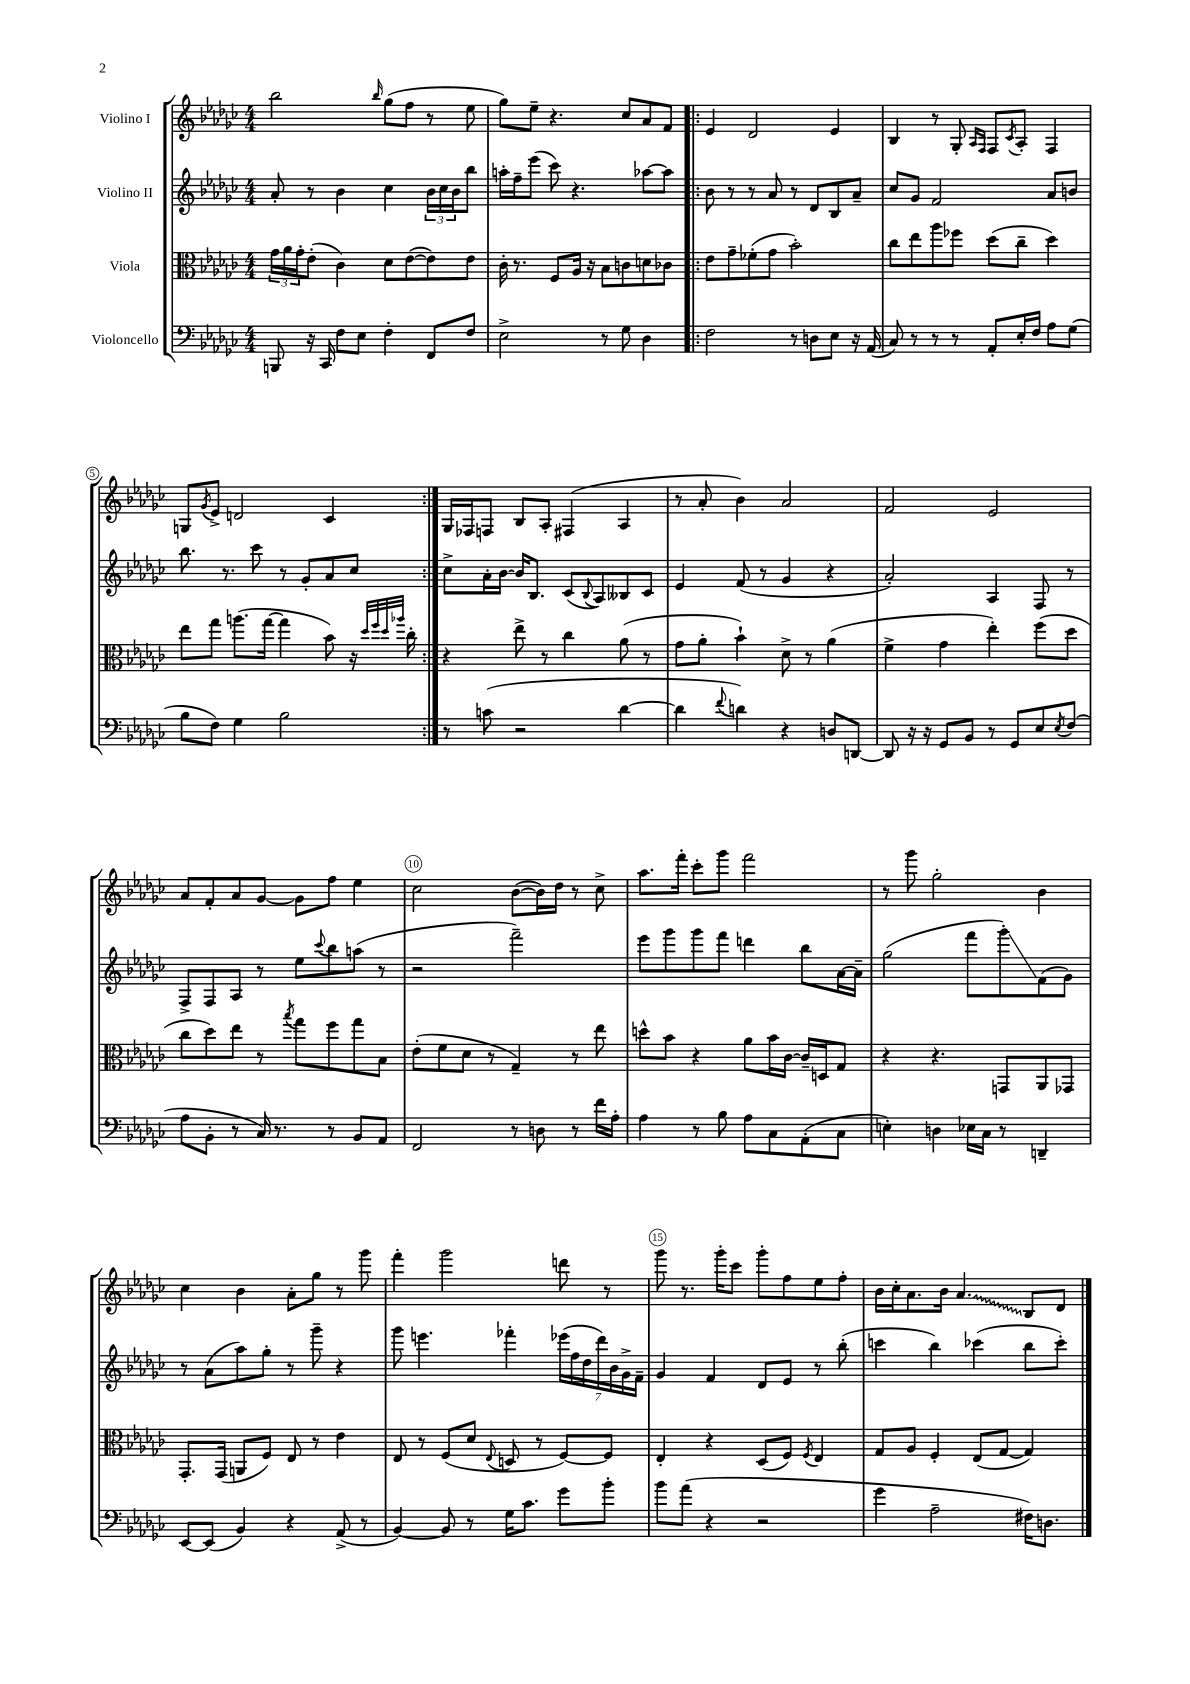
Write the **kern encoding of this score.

**kern	**kern	**kern	**kern
*staff4	*staff3	*staff2	*staff1
*clefF4	*clefC3	*clefG2	*clefG2
*k[b-e-a-d-g-c-]	*k[b-e-a-d-g-c-]	*k[b-e-a-d-g-c-]	*k[b-e-a-d-g-c-]
*M4/4	*M4/4	*M4/4	*M4/4
8BBB/	24g-\LL	8a-'/	2bb-\
.	24a-\	.	.
.	24g-'\J	.	.
16r	(8e-'\J	8r	.
16CC-/	.	.	.
8F\L	4c-\)	4b-\	.
8E-\J	.	.	.
.	.	.	16qqbb-/
4F'\	8d-\L	4cc-\	(8gg-\L
.	([8e-\	.	8ff\J
8FF/L	8e-\])	24b-\LL	8r
.	.	24cc-\	.
.	.	24b-\J	.
8F/J	8e-\J	8bb-\J	8ee-\
=	=	=	=
2E-^\	16c-'\	16aa'\LL	8gg-\L)
.	8.r	16ff~\J	.
.	.	(8eee-\J	8ee-~\J
.	8F/L	8ccc-\)	4.r
.	16A-/Jk	4.r	.
.	16r	.	.
8r	8B-\L	.	.
8G-\	8c\	.	8cc-/L
4D-\	8d\	[8aa-\L	8a-/
.	8c-\J	8aa-\]J	8f/J
=!|:	=!|:	=!|:	=!|:
2F\	8e-\L	8b-\	4e-/
.	8g-~\	8r	.
.	(8f-'\	8r	2d-/
.	8g-\J	8a-/	.
8r	2b-'\)	8r	.
8D\L	.	8d-/L	.
8E-\J	.	8B-/	4e-/
16r	.	8a-~/J	.
(16AA-/	.	.	.
=	=	=	=
8C-/)	8cc-\L	8cc-/L	4B-/
8r	8ee-\	8g-/J	.
8r	8aa-\	2f/	8r
8r	8ff-\J	.	8G-'/
.	.	.	16qqA-/LL
.	.	.	16qqF/JJ
8AA-'/L	(8dd-\L	.	8F/L
.	.	.	8qc-/
16E-'/L	8cc-~\J	.	8A-'/J
16F/JJ	.	.	.
8A-\L	4dd-\)	8a-/L	4F/
(8G-\J	.	8b/J	.
=	=	=	=
8B-\L	8ee-\L	8.bb-\	8G/L
.	.	.	8qg-/
8F\J)	8gg-\J	.	8e-^/J
.	.	8.r	.
4G-\	(8.aa\L	.	2d/
.	.	8ccc-\	.
.	[16gg-\Jk	.	.
2B-\	4gg-\]	8r	.
.	.	8g-'/L	.
.	8b-\)	8a-/	4c-/
.	16r	8cc-/J	.
.	32qqdd-/LLL	.	.
.	32qqff/	.	.
.	32qqdd-/	.	.
.	32qqaa-/JJJ	.	.
.	16cc-'\	.	.
=:|!	=:|!	=:|!	=:|!
8r	4r	8cc-^\L	16G-/LL
.	.	.	16F-/J
(8c\	.	16a-'\L	8F/J
.	.	[16b-\JJ	.
2r	8ee-^\	16b-/]LK	8B-/L
.	.	8.B-/J	.
.	8r	.	8A-'/J
.	4cc-\	(8c-/L	(4F#/
.	.	8qqB-/	.
.	.	8A-/)	.
[4d-\	(8a-\	8B--/	4A-/
.	8r	8c-/J	.
=	=	=	=
4d-\]	8g-\L	4e-/	8r
.	8a-'\J	.	8a-'/
8qqf/	.	.	.
4d\)	4b-`\)	(8f/	4b-\)
.	.	8r	.
4r	8d-^\	4g-/	2a-/
.	8r	.	.
8D/L	(4a-\	4r	.
[8DD/J	.	.	.
=	=	=	=
8DD/]	4f^\	2a-'/)	2f/
16r	.	.	.
16r	.	.	.
8GG-/L	4g-\	.	.
8BB-/J	.	.	.
8r	4ee-'\)	4A-/	2e-/
8GG-/L	.	.	.
8E-/	(8ff\L	8F/	.
8qE-/	.	.	.
(8F/J	8dd-\J	8r	.
=	=	=	=
8A-\L	8cc-\L	8F^/L	8a-/L
8BB-'\J	8dd-\)	8F/	8f'/
8r	8ee-\J	8A-/J	8a-/
16C-/)	8r	8r	[8g-/J
8.r	.	.	.
.	8qbb-/	.	.
.	8gg-\L	8ee-\L	8g-\]L
.	.	8qqccc-/	.
8r	8ff\	8bb-\	8ff\J
8BB-/L	8gg-\	(8aa\J	4ee-\
8AA-/J	8B-\J	8r	.
=	=	=	=
2FF/	(8e-'\L	2r	2cc-\
.	8f\	.	.
.	8d-\J	.	.
.	8r	.	.
8r	4G-~/)	2fff~\)	([8b-\L
8D\	.	.	16b-\]L)
.	.	.	16dd-\JJ
8r	8r	.	8r
16f\LL	8ee-\	.	8cc-^\
16A-'\JJ	.	.	.
=	=	=	=
4A-\	8dd^^\L	8eee-\L	8.aa-\L
.	8b-\J	8ggg-\	.
.	.	.	16fff'\Jk
8r	4r	8ggg-\	8ccc-'\L
8B-\	.	8fff\J	8ggg-\J
8A-\L	8a-\L	4ddd\	2fff\
8C-\	16b-\L	.	.
.	[16c-\JJ	.	.
(8AA-'\	16c-~/]LL	8bb-\L	.
.	16D/J	.	.
8C-\J	8G-/J	[16a-\L	.
.	.	16a-~\]JJ	.
=	=	=	=
4E'\)	4r	(2gg-\	8r
.	.	.	8ggg-\
4D\	4.r	.	2gg-'\
16E-\LL	.	8fff\L	.
16C-\JJ	.	.	.
8r	8GG/L	8ggg-'\)	.
4DD~/	8AA-/	(8f\	4b-\
.	8GG-/J	8g-\J)	.
=	=	=	=
[8EE-/L	8.GG-'/L	8r	4cc-\
(8EE-/]J	.	(8a-\L	.
.	(16GG-/Jk	.	.
4BB-/)	8AA/L	8aa-\)	4b-\
.	8F/J)	8gg-'\J	.
4r	8E-/	8r	8a-'\L
.	8r	8ggg-~\	8gg-\J
(8AA-^/	4e-\	4r	8r
8r	.	.	8ggg-\
=	=	=	=
[4BB-/)	8E-/	8ggg-\	4fff'\
.	8r	4.eee\	.
8BB-/]	(8F/L	.	2ggg-\
8r	8d-/J	.	.
.	8qqE-/	.	.
16G-\LK	8D/	4fff-'\	.
8.c-\J	.	.	.
.	8r	.	.
8g-\L	[8F/L)	(28eee-\LL	8ddd\
.	.	28ff\	.
.	.	28dd-\	.
.	.	28ddd-\)	.
8b-'\J	8F/]J	.	8r
.	.	28b-\	.
.	.	28g-^\	.
.	.	28f~\JJ	.
=	=	=	=
8b-\L	4E-'/	4g-/	8ggg-\
(8a-\J	.	.	8.r
4r	4r	4f/	.
.	.	.	16ggg-'\LK
.	.	.	8ccc-\J
2r	(8D-/L	8d-/L	8ggg-'\L
.	8F/J)	8e-/J	8ff\
.	8qF/	.	.
.	4E-/	8r	8ee-\
.	.	(8bb-'\	8ff'\J
=	=	=	=
4g-\	8G-/L	4ccc\	16b-\LL
.	.	.	16cc-'\J
.	8A-/J	.	8.a-\
2A-~\	4F'/	4bb-\)	.
.	.	.	16b-\Jk
.	.	.	4.a-/
.	(8E-/L	(4ccc-\	.
.	[8G-/J	.	.
16F#\LK)	4G-/])	8bb-\L	8B-/L
8.D\J	.	.	.
.	.	8ccc-'\J)	8d-/J
==	==	==	==
*-	*-	*-	*-
